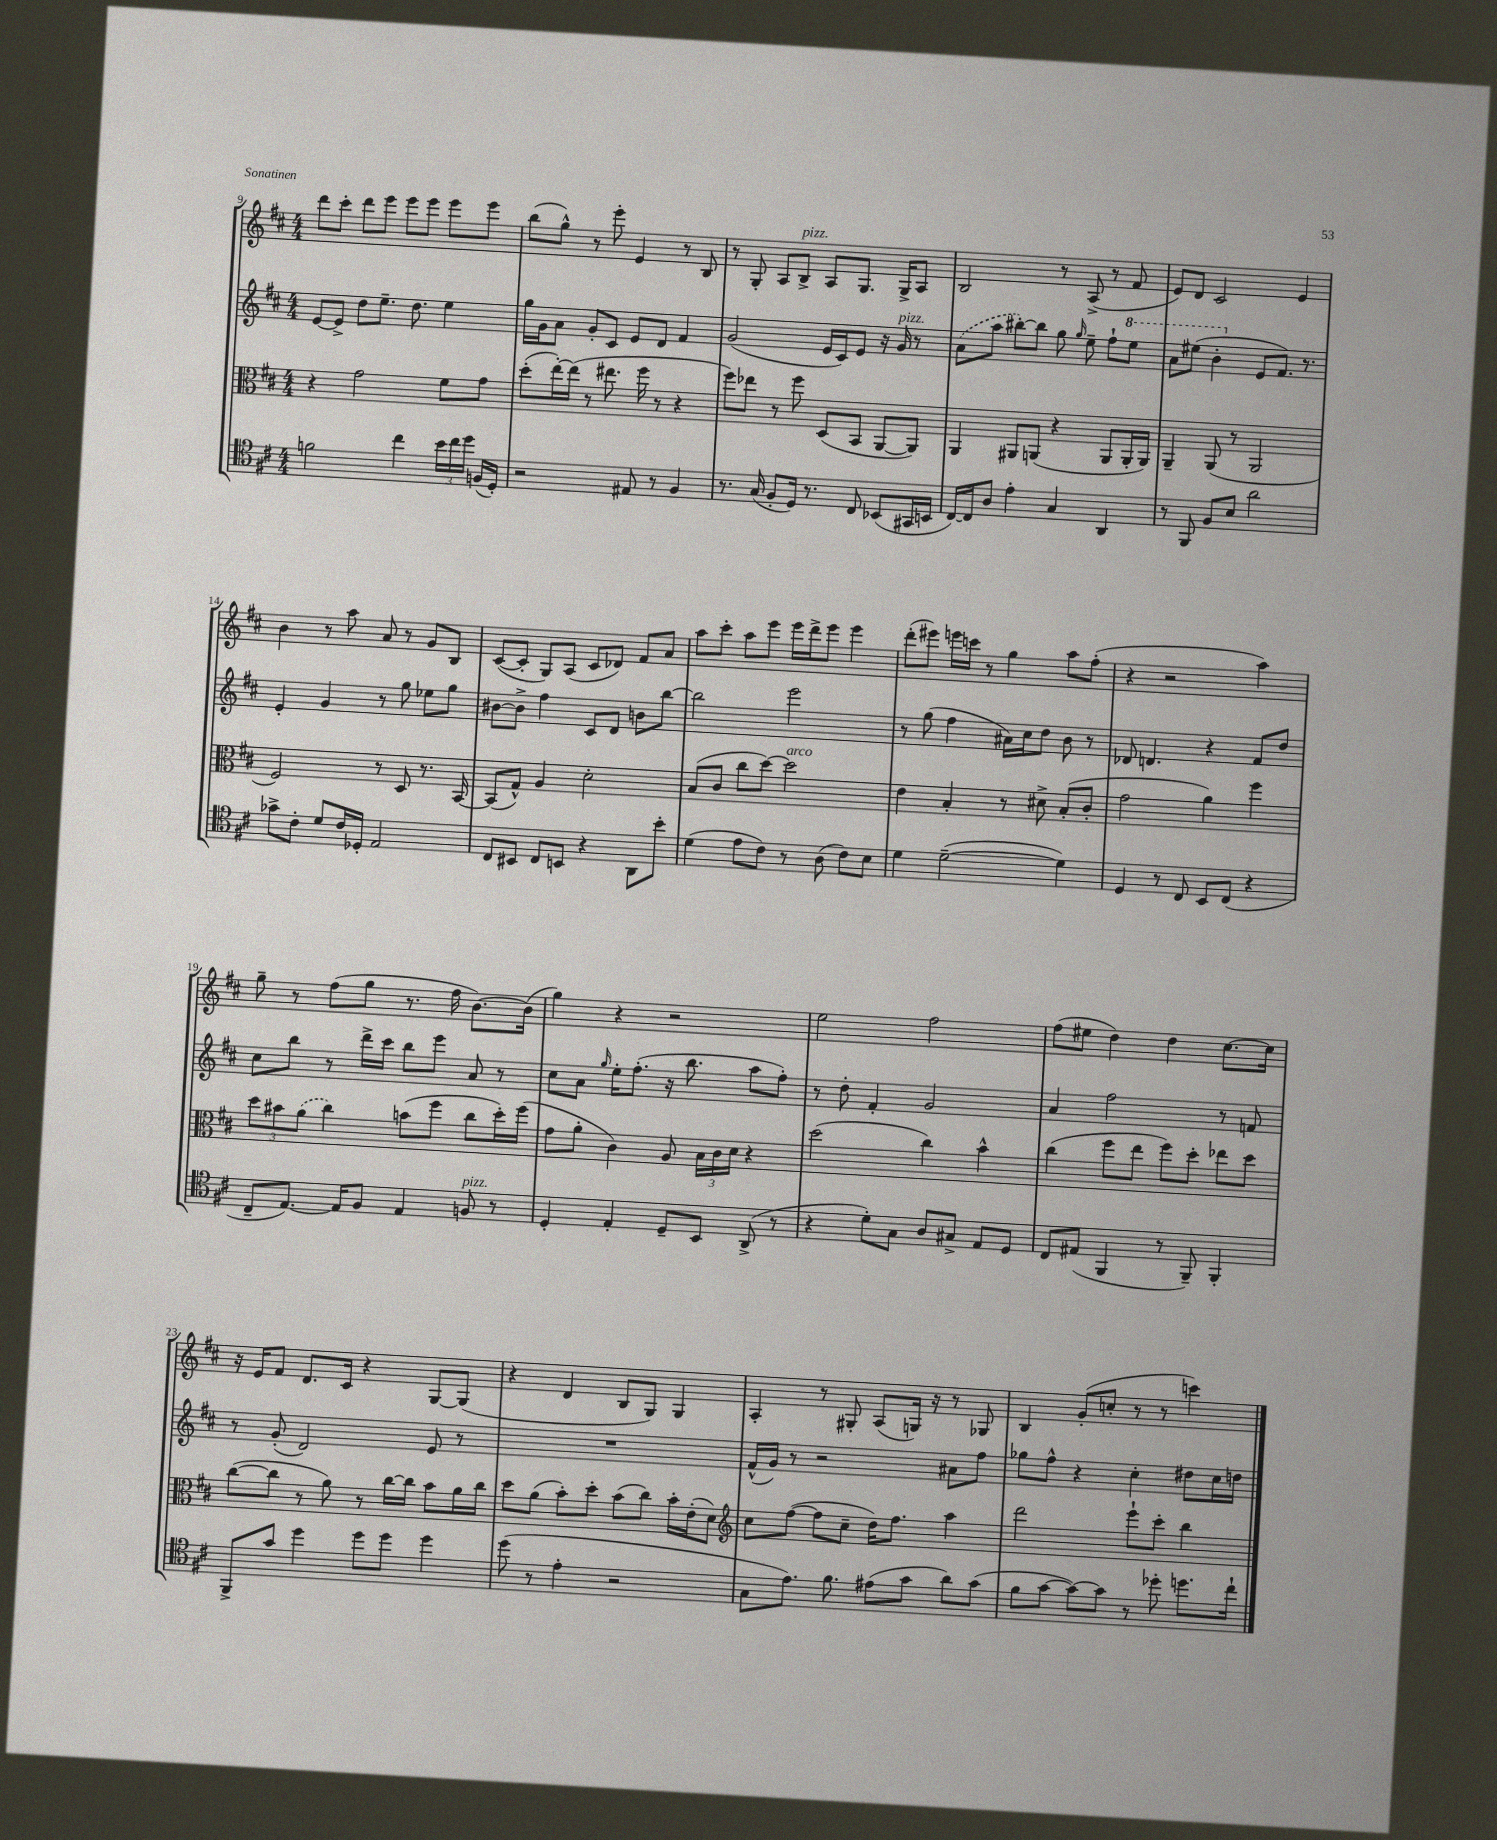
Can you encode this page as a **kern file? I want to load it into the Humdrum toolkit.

**kern	**kern	**kern	**kern
*part4	*part3	*part2	*part1
*staff4	*staff3	*staff2	*staff1
*clefC4	*clefC3	*clefG2	*clefG2
*k[f#c#]	*k[f#c#]	*k[f#c#]	*k[f#c#]
*M4/4	*M4/4	*M4/4	*M4/4
=9	=9	=9	=9
2fn\	4r	[8e/L	8ddd\L
.	.	8e^/J]	8ccc#'\J
.	2g\	8dd\L	8ddd\L
.	.	8.ee~\J	8eee\J
4cc#\	.	.	8eee\L
.	.	8.dd\	.
.	.	.	8eee\J
24b\LL	8f#\L	4ee\	8eee\L
24cc#\	.	.	.
24dd\JJ	.	.	.
(16Fn/LL	8g\J	.	8eee\J
16D'/JJ)	.	.	.
=10	=10	=10	=10
2r	(8dd'\L	16gg\LL	(8bb\L
.	.	16g\J	.
.	[16ee'\L)	8a\J	8gg^^\J)
.	(16ee\JJ]	.	.
.	8r	8g'/L	8r
.	8.ee#X\	8c#/J	8eee'\
8E#X/	.	8e/L	4e/
.	16ff#\	.	.
8r	8r	8d/J	.
4F#/	4r	4f#/	8r
.	.	.	8B/
=11	=11	=11	=11
8.r	8ff#\L)	(2g/	8r
.	8ee-X\J	.	8G'/
(16G/	.	.	.
8F#'/L	8r	.	8A/L
!	!	!	!LO:TX:a:i:t=pizz.
16D/Jk)	8ff#\	.	8B^/J
8.r	.	.	.
.	(8D/L	16e/LL	8A/L
.	.	16c#/J)	.
8C#/	8BB/J	8e/J	8.G/J
(8BB-X/L	[8AA/L	16r	.
!	!	!LO:TX:a:i:t=pizz.	!
.	.	16g/	16G^/KL
16GG#X/L	8AA/J])	8r	8A/J
16BBn/JJ	.	.	.
=12	=12	=12	=12
[16C#/LL)	4AA/	(8a\L	2B/
16C#/J]	.	.	.
8A/J	.	8aa\J	.
4e'\	8AA#X/L	[8bb#X'\L)	.
.	(8AAn/J	8bb#\J]	.
4G/	4r	8gg\	8r
.	.	16qqgg/	.
.	.	8ee~\	(8A^/
4AA/	8AA/L	8ff#`\L	8r
*	*	*8va	*
.	16AA'/L	8eee\J	8f#/
.	16AA/JJ)	.	.
=13	=13	=13	=13
8r	4AA~/	8aa\L	8e/L)
8FF#/	.	(8eee#X\J	8d/J
8F#/L	(8AA/	4bb'\	2c#/
8B/J	8r	.	.
*	*	*X8va	*
2a\	2AA/	8e/L	.
.	.	8.f#/J)	.
.	.	.	4e/
.	.	8.r	.
!!LO:LB:g=z
=14	=14	=14	=14
8g-X^\L	2F#/)	4e'/	4b\
8c#'\J	.	.	.
8d/L	.	4g/	8r
16c#/L	.	.	8aa\
16D-X'/JJ	.	.	.
2E/	8r	8r	8a/
.	8D/	8gg\	8r
.	8.r	8ee-X\L	8g/L
.	.	8gg\J	8B/J
.	[16BB/	.	.
=15	=15	=15	=15
8C#/L	(8BB/L]	[8b#X\L	([8c#/L
8BB#X/J	8G^^/J)	8b#^\J]	8c#'/J]
8C#/L	4A/	4ff#\	8G/L)
8BBn/J	.	.	(8A/J
4r	2d'\	8c#/L	8c#/L
.	.	8d/J	8d-X/J)
8AA\L	.	8bn\L	8f#/L
8b'\J	.	[8bb\J	8a/J
=16	=16	=16	=16
(4d\	(8B/L	2bb\]	8aa\L
.	8c#/J	.	8ccc#'\J
8e\L	8cc#\L	.	8aa\L
8c#\J)	[8dd\J)	.	8eee\J
!	!LO:TX:a:i:t=arco	!	!
8r	2dd\]	2eee\	16eee\LL
.	.	.	16ddd^\J
(8A\	.	.	8eee\J
8c#\L)	.	.	4eee\
8B\J	.	.	.
=17	=17	=17	=17
4d\	4e\	8r	(8ddd'\L
.	.	(8gg\	8eee#X\J)
([2d~\	4B'/	4ff#\	16eeen\LL
.	.	.	16cccn\JJ
.	.	.	8r
.	8r	16a#X\LL)	4gg\
.	.	16cc#\J	.
.	8d#X^\	8dd\J	.
4d\])	(8B'/L	8b\	8aa\L
.	8c#'/J	8r	(8ff#'\J
=18	=18	=18	=18
4D/	2g\	8d-X/	4r
.	.	4.dn/	.
8r	.	.	2r
8C#/	.	.	.
8BB/L	4a\)	4r	.
(8C#/J	.	.	.
4r	4ff#\	8f#/L	4aa\)
.	.	8dd/J	.
!!LO:LB:g=z
=19	=19	=19	=19
8C#~/L	12dd\L	8cc#\L	8gg~\
.	12b#X\	.	.
[8.E/J)	.	8bb\J	8r
.	(12a\J	.	.
.	4cc#\)	8r	(8ff#\L
16E/KL]	.	.	.
8F#/J	.	16ddd^\LL	8gg\J
.	.	16ccc#\JJ	.
4E/	(8bn\L	8bb\L	8.r
.	8ff#\J	8eee\J	.
.	.	.	16ff#\
!LO:TX:a:i:t=pizz.	!	!	!
8Fn/	8cc#\L	8a/	[8.b\L)
8r	16dd'\L)	8r	.
.	(16ff#\JJ	.	(16b\Jk]
=20	=20	=20	=20
4D'/	8g\L	8cc#\L	4gg\)
.	8a'\J	8a\J	.
.	.	16qqgg/	.
4E'/	4c#\)	16ee'\KL	4r
.	.	(8.ff#'\J	.
8D~/L	8A/	16r	2r
.	.	8.bb\	.
8BB/J	24B\LL	.	.
.	24c#\	.	.
.	24d\JJ	.	.
(8AA^/	4r	8aa\L	.
8r	.	8ff#'\J)	.
=21	=21	=21	=21
4r	(2dd\	8r	2ee\
.	.	8dd'\	.
8d'\L)	.	4f#'/	.
8G\J	.	.	.
8A/L	4cc#\)	2g/	2ff#\
8G#X^/J	.	.	.
8E/L	4b^^\	.	.
8D/J	.	.	.
=22	=22	=22	=22
8C#/L	(4cc#\	4a/	(8ff#\L
(8E#X/J	.	.	8ee#X\J
4FF#/	8ff#\L	2ff#\	4dd\)
.	8ee\J	.	.
8r	8ff#\L)	.	4dd\
8FF#~/)	8dd'\J	.	.
4FF#'/	8ee-X\L	8r	[8.cc#\L
.	8dd\J	8fn/	.
.	.	.	16cc#\Jk]
!!LO:LB:g=z
=23	=23	=23	=23
8FF#^/L	([8cc#\L	8r	16r
.	.	.	16e/KL
8g/J	8cc#\J]	(8g'/	8f#/J
4dd\	8r	2d/)	8.d/L
.	8a\)	.	.
.	.	.	16c#/Jk
8dd\L	8r	.	4r
8dd\J	[16cc#\LL	.	.
.	16cc#\JJ]	.	.
4dd\	8b\L	8e/	[8G/L
.	16a\L	8r	(8G/J]
.	16cc#\JJ	.	.
=24	=24	=24	=24
(8dd\	8dd\L	1r	4r
8r	(8a\J	.	.
4e'\	8b'\L)	.	4d/
.	8dd'\J	.	.
2r	(8b\L	.	8B/L
.	8cc#\J)	.	8G/J)
.	16b'\LL	.	4G/
.	(16e'\J	.	.
.	8d\J)	.	.
=25	=25	=25	=25
*	*clefG2	*	*
8G\L	8cc#\L	(16f#^^/LL	4A'/
.	.	16g/JJ)	.
8.e\J)	([8ff#\J	8r	.
.	8ff#\L]	2r	8r
8.f#\	.	.	.
.	8cc#~\J	.	8G#X'/
(8e#X\L	16dd\KL)	.	(8A/L
.	8.ff#\J	.	.
8g\J	.	.	16Gn/Jk)
.	.	.	16r
8a\L)	4aa\	8a#X\L	8r
(8g\J	.	8ff#\J	8G-X/
=26	=26	=26	=26
8f#\L	2ddd\	8gg-X\L	4B/
[8g\J	.	8ff#^^\J	.
8g\L_)	.	4r	(8g'/L
8g\J]	.	.	8ccn'/J
8r	8eee`\L	4cc#'\	8r
8dd-X'\	8ccc#'\J	.	8r
8.ddn\L	4bb\	8dd#X\L	4cccn\)
.	.	16cc#\L	.
16cc#`\Jk	.	16ddn\JJ	.
==	==	==	==
*-	*-	*-	*-
